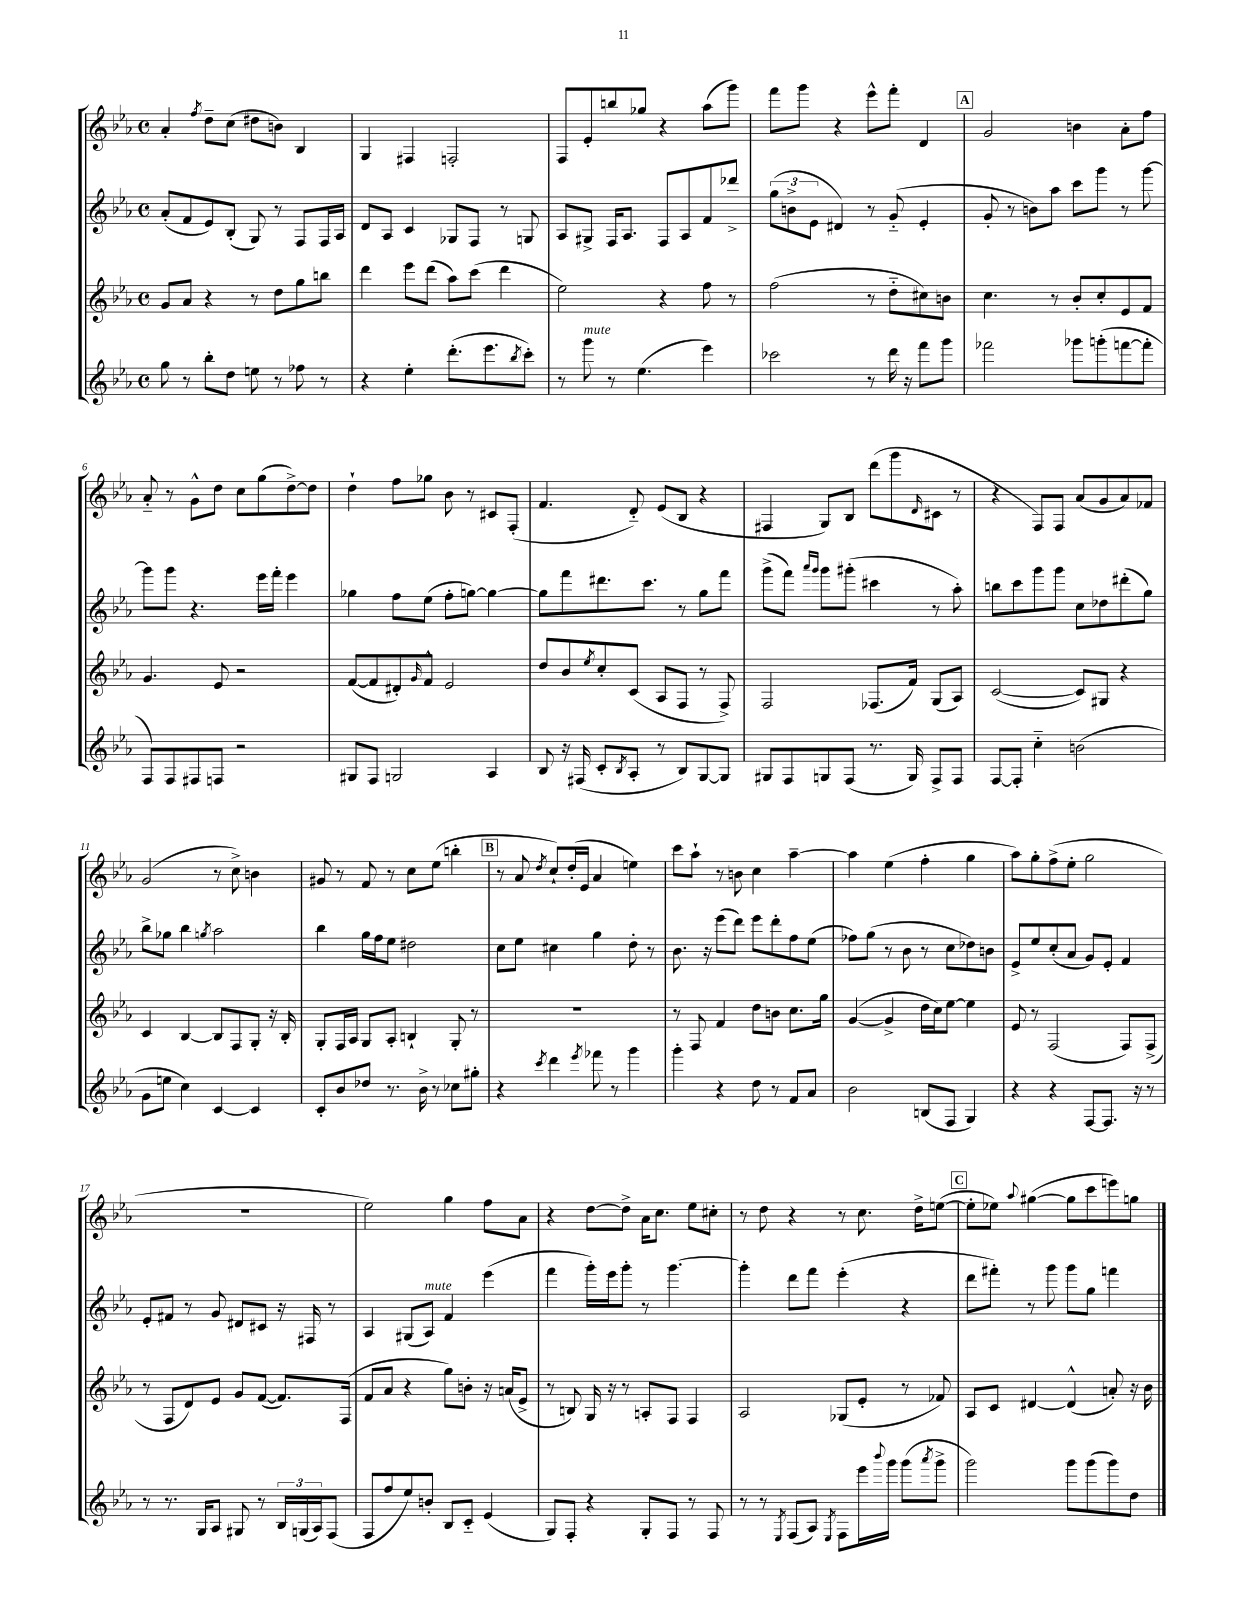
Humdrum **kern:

**kern	**kern	**kern	**kern
*part4	*part3	*part2	*part1
*staff4	*staff3	*staff2	*staff1
*clefG2	*clefG2	*clefG2	*clefG2
*k[b-e-a-]	*k[b-e-a-]	*k[b-e-a-]	*k[b-e-a-]
*M4/4	*M4/4	*M4/4	*M4/4
*met(c)	*met(c)	*met(c)	*met(c)
=1	=1	=1	=1
8gg\	8g/L	(8a-'/L	4a-'/
8r	8a-/J	8f/	.
.	.	.	8qff/
8bb-'\L	4r	8e-/)	8dd~\L
8dd\J	.	(8B-'/J	(8cc\J
8een\	8r	8G/)	8dd#X\L
8r	8dd\L	8r	8bn\J)
8ff-X\	8gg\	8F/L	4B-/
8r	8bbn\J	16F/L	.
.	.	16A-/JJ	.
=2	=2	=2	=2
4r	4ddd\	8d/L	4G/
.	.	8A-/J	.
4ee-'\	8eee-\L	4c/	4F#X/
.	(8ddd\J	.	.
(8.ddd'\L	8aa-\L)	8G-X/L	2Fn'/
.	(8ccc\J	8F/J	.
8.eee-\	.	.	.
.	4ddd\	8r	.
8qbb-/	.	.	.
8ccc'\J)	.	8Gn/	.
=3	=3	=3	=3
8r	2ee-\)	8A-/L	8F/L
!LO:TX:a:i:t=mute	!	!	!
8ggg\	.	8G#X^/J	8e-'/
8r	.	16F/KL	8bbn/
.	.	8.A-/J	.
(4.ee-\	.	.	8gg-X/J
.	4r	8F/L	4r
.	.	8A-/	.
4eee-\)	8ff\	8f/	(8aa-\L
.	8r	8ddd-X^/J	8ggg\J)
=4	=4	=4	=4
2ccc-X\	(2ff\	(12gg\L	8fff\L
.	.	12bn^\	.
.	.	.	8ggg\J
.	.	12e-\J	.
.	.	4d#X/)	4r
8r	8r	8r	8eee-^^\L
16ddd\	8dd\L	(8g/	8fff'\J
16r	.	.	.
8fff\L	8cc#X\)	4e-'/	4d/
8ggg\J	8bn\J	.	.
!!LO:REH:place=s1:t=A
=5	=5	=5	=5
2fff-X\	4.cc\	8g'/	2g/
.	.	8r	.
.	.	8bn\L)	.
.	8r	8aa-\J	.
8ggg-X\L	8b-'/L	8ccc\L	4bn\
(8gggn'\	8cc'/	8ggg\J	.
[8fffn\	8e-/	8r	8a-'\L
8fff'\J]	8f/J	[8ggg\	8ff\J
!!LO:LB:g=z
=6	=6	=6	=6
8F/L)	4.g/	8ggg\L]	8a-/
8F/	.	8ggg\J	8r
8F#X/	.	4.r	8g^^\L
8Fn/J	8e-/	.	8dd\J
2r	2r	.	8cc\L
.	.	16eee-\LL	(8gg\
.	.	16fff'\JJ	.
.	.	4eee-\	[8dd^\)
.	.	.	8dd\J]
=7	=7	=7	=7
8G#X/L	([8f/L	4gg-X\	4dd`\
8F/J	8f/]	.	.
2Gn/	8d#X'/)	8ff\L	8ff\L
.	16qqg/	.	.
.	8f^^/J	(8ee-\J	8gg-X\J
.	2e-/	8ff'\L	8b-\
.	.	[8ggn\J)	8r
4A-/	.	4gg\_	8c#X/L
.	.	.	(8F'/J
=8	=8	=8	=8
8B-/	8dd/L	8gg\L]	4.f/
16r	8b-/	8fff\	.
(16F#X/	.	.	.
.	8qee-/	.	.
8c'/L	8cc'/	8.ddd#X\	.
8qB-/	.	.	.
8A-'/J	(8c/J	.	8d/)
.	.	8.ccc\J	.
8r	8A-/L	.	(8e-/L
8B-/L)	8F/J	8r	8B-/J
[8G/	8r	8gg\L	4r
8G/J]	8F^/)	8fff\J	.
=9	=9	=9	=9
8G#X/L	2F/	(8ggg^\L	4F#X/
8F/	.	8fff\J)	.
.	.	16qqaaa-/LL	.
.	.	16qqggg/JJ	.
8Gn/	.	8ggg\L	8G/L)
(8F/J	.	(8ggg#X'\J	8B-/J
8.r	(8.F-X/L	4ccc#X\	(8ddd\L
.	.	.	8ggg\
16G/)	16f/Jk)	.	.
.	.	.	16qqd/
8F^/L	(8G/L	8r	8c#X\J
8F/J	8A-/J)	8aa-'\)	8r
=10	=10	=10	=10
[8F/L	([2c/	8bbn\L	4r
8F'/J]	.	8ccc\	.
4cc\	.	8ggg\	8F/L)
.	.	8ggg\J	8F/J
(2bn\	8c/L])	8cc\L	(8a-/L
.	8G#X/J	8dd-X\	8g/
.	4r	(8ddd#X'\	8a-/)
.	.	8gg\J)	8f-X/J
!!LO:LB:g=z
=11	=11	=11	=11
8g\L	4c/	8bb-^\L	(2g/
8een\J	.	8gg-X\J	.
4cc\)	[4B-/	4bb-\	.
.	.	8qggn/	.
[4c/	8B-/L]	2aa-\	8r
.	8F/	.	8cc^\)
4c/]	8G'/J	.	4bn\
.	16r	.	.
.	16B-'/	.	.
=12	=12	=12	=12
8c'/L	8G'/L	4bb-\	8g#X/
8b-/	16F/L	.	8r
.	16A-/JJ	.	.
8dd-X/J	8G/L	16gg\LL	8f/
.	.	16ff\J	.
8.r	8A-'/J	8ee-\J	8r
.	4Bn`/	2dd#X\	8cc\L
16b-^\	.	.	.
8r	.	.	(8ee-\J
8cc-X\L	8G'/	.	4bbn'\
8gg#X'\J	8r	.	.
!!LO:REH:place=s1:t=B
=13	=13	=13	=13
4r	1r	8cc\L	8r
.	.	8ee-\J	8a-/
8qccc/	.	.	8qdd/
4ddd\	.	4cc#X\	8cc`/L)
.	.	.	(16dd'/L
.	.	.	16e-/JJ
8qeee-/	.	.	.
8fff-X\	.	4gg\	4a-/
8r	.	.	.
4ggg\	.	8dd'\	4een\)
.	.	8r	.
=14	=14	=14	=14
4ggg'\	8r	8.b-\	8ccc\L
.	8F/	.	8aa-`\J
.	.	16r	.
4r	4f/	(8eee-\L	8r
.	.	8ddd\J)	8bn\
8dd\	8dd\L	8eee-\L	4cc\
8r	8bn\J	8ddd'\	.
8f/L	8.cc\L	8ff\	[4aa-~\
8a-/J	.	(8ee-\J	.
.	16gg\Jk	.	.
=15	=15	=15	=15
2b-\	([4g/	8ff-X\L)	4aa-\]
.	.	(8gg\J	.
.	4g^/]	8r	(4ee-\
.	.	8b-\	.
(8Bn/L	16dd\LL	8r	4ff'\
.	16cc\J)	.	.
8F/J	[8ee-\J	8cc\L	.
4G/)	4ee-\]	8dd-X\)	4gg\
.	.	8bn\J	.
=16	=16	=16	=16
4r	8e-/	8e-^/L	8aa-\L)
.	8r	8ee-/	8gg'\
4r	(2F/	(8cc'/	(8ff^\
.	.	8a-/J	8ee-'\J
[8F/L	.	8g/L)	2gg\
8.F/J]	.	8e-'/J	.
.	8F/L)	4f/	.
16r	.	.	.
8r	(8F^/J	.	.
!!LO:LB:g=z
=17	=17	=17	=17
8r	8r	8e-'/L	1r
8.r	8F/L	8f#X/J	.
.	8d/)	8r	.
16G/KL	.	.	.
8A-/J	8e-/J	8g/	.
8G#X/	8g/L	8d#X/L	.
8r	([8f/J	8c#X/J	.
24B-/LL	8.f/L])	16r	.
(24Gn/	.	.	.
.	.	16F#X/	.
24A-/J)	.	.	.
(8F/J	.	8r	.
.	(16F/Jk	.	.
=18	=18	=18	=18
8F/L	8f/L	4A-/	2ee-\)
8ff/	8a-/J	.	.
8ee-/)	4r	(8G#X/L	.
!	!	!LO:TX:a:i:t=mute	!
8bn'/J	.	8A-/J)	.
8B-/L	8gg\L)	4f/	4gg\
8c/J	8bn'\J	.	.
(4e-/	16r	(4eee-\	8ff\L
.	(16an/KL	.	.
.	8e-^/J	.	8a-\J
=19	=19	=19	=19
8G/L)	8r	4fff\	4r
8F'/J	8Bn/)	.	.
4r	16G/	16ggg'\LL)	[8dd\L
.	16r	16eee-\J	.
.	8r	8ggg'\J	8dd^\J]
8G'/L	8An'/L	8r	16a-\KL
.	.	.	8.cc\J
8F/J	8F/J	[4.ggg\	.
8r	4F/	.	8ee-\L
8F/	.	.	8cc#X'\J
=20	=20	=20	=20
8r	2A-/	4ggg'\]	8r
8r	.	.	8dd\
8qE-/	.	.	.
(8F/L	.	8ddd\L	4r
8A-/J)	.	8fff\J	.
8qE-/	.	.	.
8F\L	(8G-X/L	(4eee-'\	8r
16eee-\L	8e-'/J	.	8.cc\
8qqbbb-/	.	.	.
16ggg\JJ	.	.	.
(8ggg\L	8r	4r	.
.	.	.	16dd^\KL
8qaaa-/	.	.	.
8ggg^\J	8f-X/)	.	([8een\J
!!LO:REH:place=s1:t=C
=21	=21	=21	=21
2ggg\)	8A-/L	8ddd\L	8ee'\L]
.	8c/J	8fff#X'\J)	8ee-X\J)
.	.	.	8qqaa-/
.	[4d#X/	8r	([4gg#X\
.	.	8ggg\	.
8ggg\L	(4d#^^/]	8ggg\L	8gg#\L]
(8ggg\	.	8gg\J	8ccc\
8ggg\)	8an'/)	4fffn\	8eeen\)
8dd\J	16r	.	8ggn\J
.	16b-\	.	.
==	==	==	==
*-	*-	*-	*-
